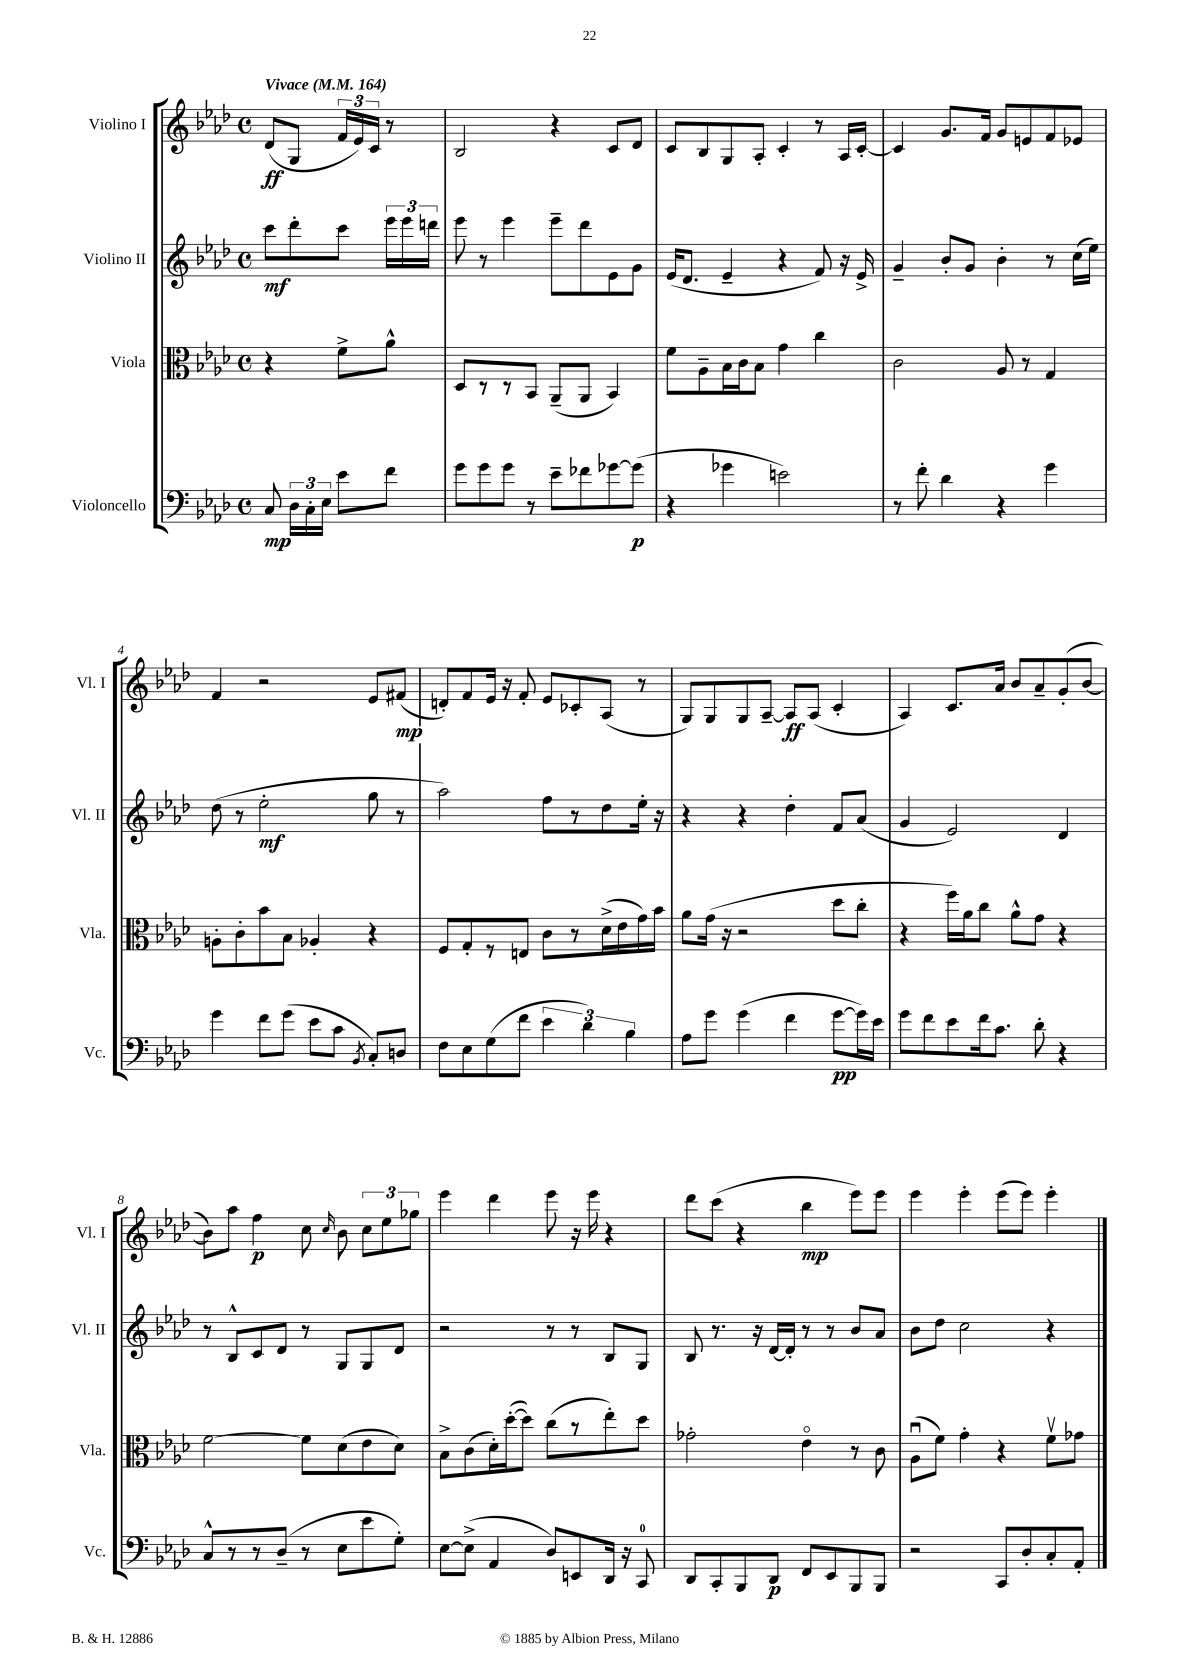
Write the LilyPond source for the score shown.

<<
\new StaffGroup <<
\new Staff = "s0" \with { instrumentName = "Violino I" shortInstrumentName = "Vl. I" } {
    \clef treble \key aes \major \defaultTimeSignature \time 4/4 \partial 2 \tempo "Vivace" 4 = 164
    \autoBeamOff des'8[\ff( g8] \tuplet 3/2 { f'16[ ees'16) c'16] } r8 |
    bes2 r4 c'8[ des'8] |
    c'8[ bes8 g8 aes8]-. c'4-. r8 aes16[ c'16]~-. |
    c'4 g'8.[ f'16] g'8[ e'8 f'8 ees'8] |
    f'4 r2 ees'8[ fis'8]\mp( |
    d'8[-.) f'8 ees'16] r16 f'8-. ees'8[ ces'8-. aes8]( r8 |
    g8[) g8 g8 aes8]~-- aes8[\ff aes8]( c'4-. |
    aes4) c'8.[ aes'16] bes'8[ aes'8-- g'8-.( bes'8]~ |
    bes'8[) aes''8] f''4\p c''8 \grace { c''16 } bes'8 \tuplet 3/2 { c''8[ ees''8 ges''8] } |
    ees'''4 des'''4 ees'''8 r16 ees'''16 r4 |
    des'''8[ c'''8]( r4 bes''4\mp ees'''8[) ees'''8] |
    ees'''4 ees'''4-. ees'''8[( ees'''8]) ees'''4-. \bar "|." |
}
\new Staff = "s1" \with { instrumentName = "Violino II" shortInstrumentName = "Vl. II" } {
    \clef treble \key aes \major \defaultTimeSignature \time 4/4 \partial 2
    \autoBeamOff c'''8[\mf des'''8-. c'''8] \tuplet 3/2 { ees'''16[ ees'''16 d'''16] } |
    ees'''8 r8 ees'''4 ees'''8[-- des'''8 ees'8 g'8] |
    ees'16[( des'8.] ees'4-- r4 f'8) r16 ees'16-> |
    g'4-- bes'8[-. g'8] bes'4-. r8 c''16[( ees''16]) |
    des''8( r8 ees''2-.\mf g''8 r8 |
    aes''2) f''8[ r8 des''8 ees''16]-. r16 |
    r4 r4 des''4-. f'8[ aes'8]( |
    g'4 ees'2) des'4 |
    r8 bes8[-^ c'8 des'8] r8 g8[ g8 des'8] |
    r2 r8 r8 bes8[ g8] |
    bes8 r8. r16 des'16[~ des'16]-. r8 r8 bes'8[ aes'8] |
    bes'8[ des''8] c''2 r4 \bar "|." |
}
\new Staff = "s2" \with { instrumentName = "Viola" shortInstrumentName = "Vla." } {
    \clef alto \key aes \major \defaultTimeSignature \time 4/4 \partial 2
    \autoBeamOff r4 f'8[-> aes'8]-^ |
    des8[ r8 r8 bes,8] aes,8[--( aes,8] bes,4) |
    f'8[ aes8-- bes16 c'16 bes8] g'4 c''4 |
    c'2 aes8 r8 g4 |
    a8[-. c'8-. bes'8 bes8] aes4-. r4 |
    f8[ g8-. r8 e8] c'8[ r8 des'16->( ees'16 g'16) bes'16] |
    aes'8[ g'16]( r16 r2 des''8[ c''8]-. |
    r4 f''16[) aes'16 c''8] aes'8[-^ g'8] r4 |
    f'2~ f'8[ des'8( ees'8 des'8]) |
    bes8[-> c'8( des'16-.) des''16~-.( des''8]) c''8[( r8 ees''8-.) des''8] |
    ges'2-. ees'4\flageolet r8 c'8 |
    aes8[\downbow( f'8]) g'4-. r4 f'8[\upbow ges'8] \bar "|." |
}
\new Staff = "s3" \with { instrumentName = "Violoncello" shortInstrumentName = "Vc." } {
    \clef bass \key aes \major \defaultTimeSignature \time 4/4 \partial 2
    \autoBeamOff c8\mp \tuplet 3/2 { des16[ c16-. ees16] } ees'8[ f'8] |
    g'8[ g'8 g'8] r8 ees'8[-- fes'8 ges'8~ ges'8]\p( |
    r4 ges'4 e'2) |
    r8 f'8-. des'4 r4 g'4 |
    g'4 f'8[ g'8]( ees'8[ c'8] \acciaccatura { bes,8 } c8[-.) d8] |
    f8[ ees8 g8( f'8] \tuplet 3/2 { ees'4 des'4) bes4 } |
    aes8[ g'8] g'4( f'4 g'8[~\pp g'16) ees'16] |
    g'8[ f'8 ees'8 f'16 c'8.] des'8-. r4 |
    c8[-^ r8 r8 des8]--( r8 ees8[ ees'8 g8]-.) |
    ees8[~ ees8]->( aes,4 des8[) e,8 des,16] r16 c,8-0 |
    des,8[ c,8-. bes,,8 des,8]\p f,8[ ees,8 bes,,8 bes,,8] |
    r2 c,8[ des8-. c8-. aes,8]-. \bar "|." |
}
>>
>>
